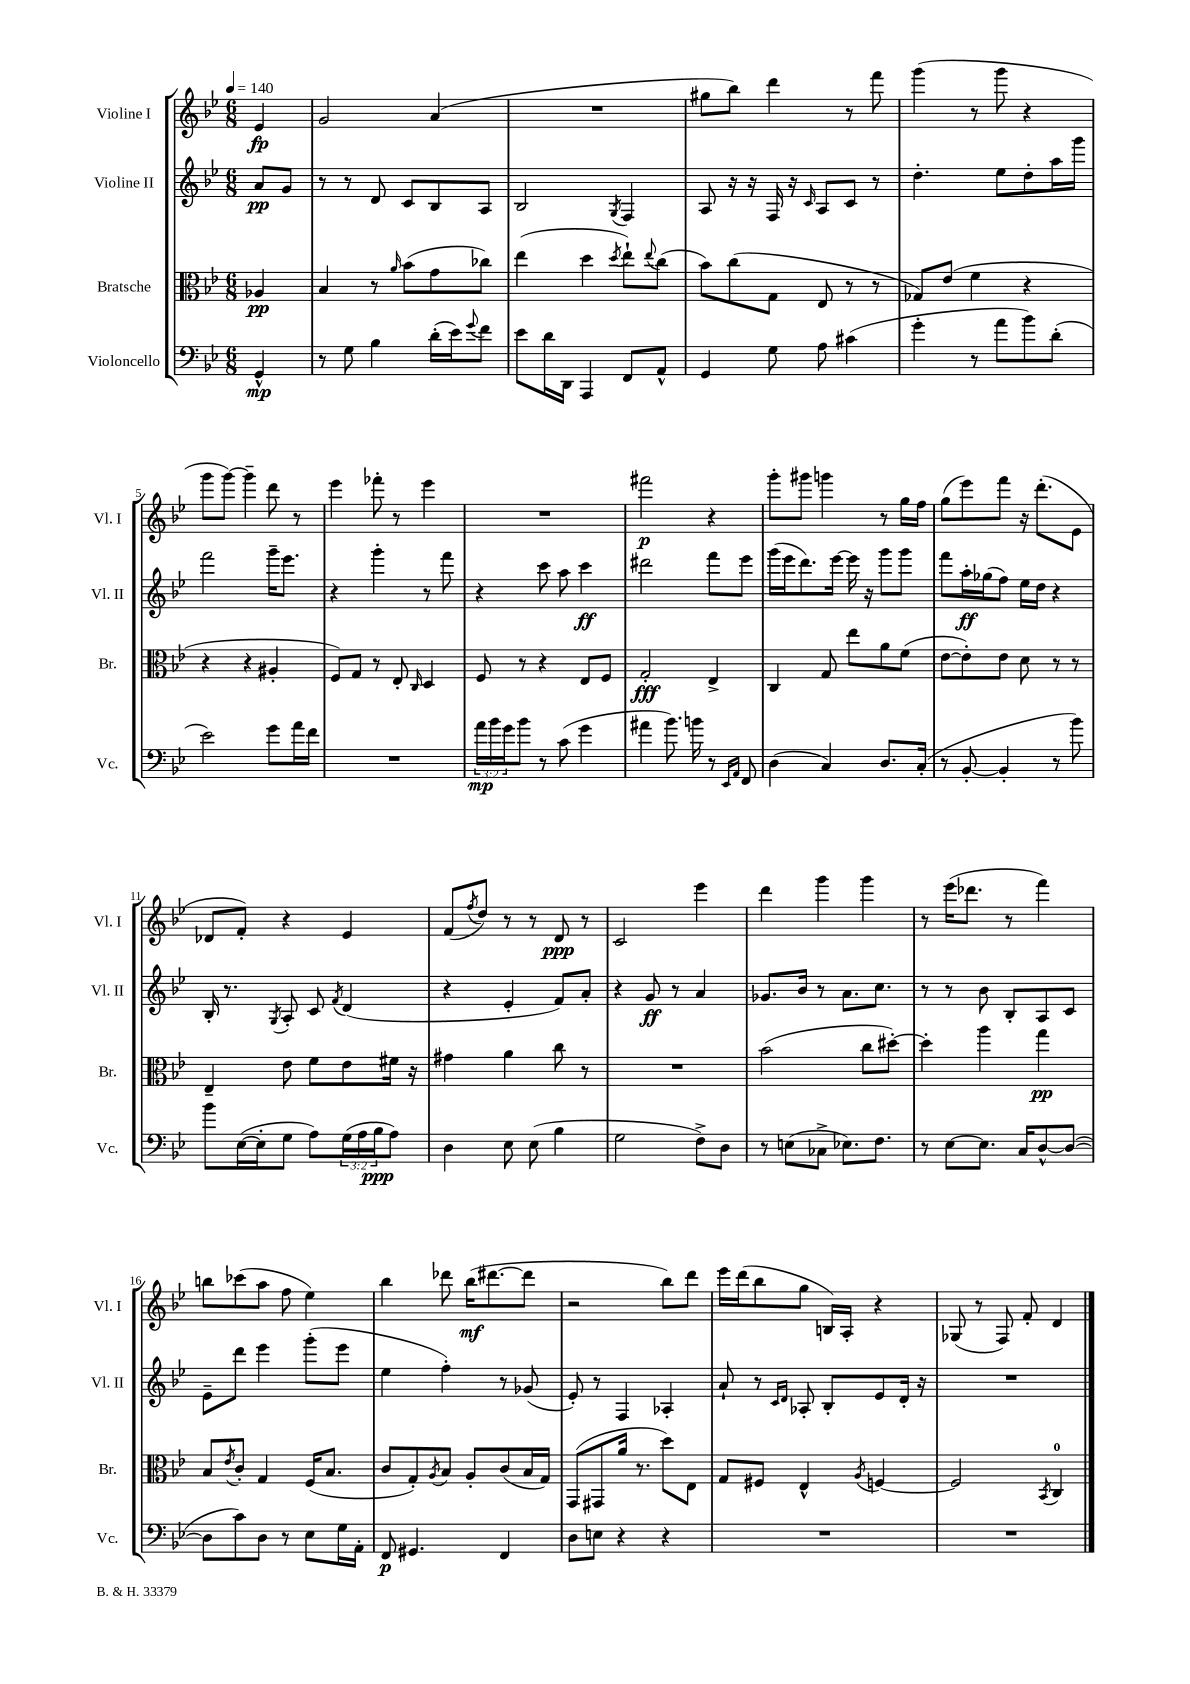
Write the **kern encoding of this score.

**kern	**dynam	**kern	**dynam	**kern	**dynam	**kern	**dynam
*part4	*part4	*part3	*part3	*part2	*part2	*part1	*part1
*staff4	*staff4	*staff3	*staff3	*staff2	*staff2	*staff1	*staff1
*I"Violoncello	*	*I"Bratsche	*	*I"Violine II	*	*I"Violine I	*
*I'Vc.	*	*I'Br.	*	*I'Vl. II	*	*I'Vl. I	*
*clefF4	*	*clefC3	*	*clefG2	*	*clefG2	*
*k[b-e-]	*	*k[b-e-]	*	*k[b-e-]	*	*k[b-e-]	*
*M6/8	*	*M6/8	*	*M6/8	*	*M6/8	*
*MM140	*	*MM140	*	*MM140	*	*MM140	*
=	=	=	=	=	=	=	=
4GG^^/	mp	4A-X/	pp	8a/L	pp	4e-/	fp
.	.	.	.	8g/J	.	.	.
=1	=1	=1	=1	=1	=1	=1	=1
8r	.	4B-/	.	8r	.	2g/	.
8G\	.	.	.	8r	.	.	.
4B-\	.	8r	.	8d/	.	.	.
.	.	16qqa/	.	.	.	.	.
.	.	(8b-\L	.	8c/L	.	.	.
(16d'\LL	.	8g\	.	8B-/	.	(4a/	.
16e-\J)	.	.	.	.	.	.	.
8qqg/	.	.	.	.	.	.	.
8f\J	.	8cc-X\J)	.	8A/J	.	.	.
=2	=2	=2	=2	=2	=2	=2	=2
8e-\L	.	(4ee-\	.	2B-/	.	2.r	.
16d\L	.	.	.	.	.	.	.
16DD\JJ	.	.	.	.	.	.	.
4AAA/	.	4dd\	.	.	.	.	.
.	.	8qdd/	.	8qG/	.	.	.
8FF/L	.	8ee-`\L)	.	4F/	.	.	.
.	.	8qqee-/	.	.	.	.	.
8AA^^/J	.	(8cc\J	.	.	.	.	.
=3	=3	=3	=3	=3	=3	=3	=3
4GG/	.	8b-\L)	.	8A/	.	8gg#X\L	.
.	.	(8cc\	.	16r	.	8bb-\J)	.
.	.	.	.	16r	.	.	.
8G\	.	8G\J	.	16F/	.	4ddd\	.
.	.	.	.	16r	.	.	.
.	.	.	.	16qqc/	.	.	.
8A\	.	8E-/	.	8A/L	.	.	.
(4c#X\	.	8r	.	8c/J	.	8r	.
.	.	8r	.	8r	.	8fff\	.
=4	=4	=4	=4	=4	=4	=4	=4
4g'\	.	8G-X/L)	.	4.dd'\	.	(4ggg\	.
.	.	(8e-/J	.	.	.	.	.
8r	.	4f\	.	.	.	8r	.
8a\L	.	.	.	8ee-\L	.	8ggg\	.
8b-\)	.	4r	.	8dd'\	.	4r	.
(8d'\J	.	.	.	16aa\L	.	.	.
.	.	.	.	16ggg\JJ	.	.	.
!!LO:LB:g=z
=5	=5	=5	=5	=5	=5	=5	=5
2e-\)	.	4r	.	2fff\	.	8ggg\L	.
.	.	.	.	.	.	[8ggg\J)	.
.	.	4r	.	.	.	4ggg~\]	.
8g\L	.	4A#X'/	.	16ggg~\KL	.	8ddd\	.
.	.	.	.	8.eee-\J	.	.	.
16a\L	.	.	.	.	.	8r	.
16f\JJ	.	.	.	.	.	.	.
=6	=6	=6	=6	=6	=6	=6	=6
2.r	.	8F/L)	.	4r	.	4eee-\	.
.	.	8G/J	.	.	.	.	.
.	.	8r	.	4ggg'\	.	8fff-X'\	.
.	.	8E-'/	.	.	.	8r	.
.	.	16qqC/	.	.	.	.	.
.	.	4D/	.	8r	.	4eee-\	.
.	.	.	.	8fff\	.	.	.
=7	=7	=7	=7	=7	=7	=7	=7
24a\LL	mp	8F/	.	4r	.	2.r	.
24b-\	.	.	.	.	.	.	.
24g\J	.	.	.	.	.	.	.
8b-\J	.	8r	.	.	.	.	.
8r	.	4r	.	8ccc\	.	.	.
(8c\	.	.	.	8aa\	.	.	.
4g\	.	8E-/L	.	4ccc\	ff	.	.
.	.	8F/J	.	.	.	.	.
=8	=8	=8	=8	=8	=8	=8	=8
4a#X\	.	2G'/	fff	2ddd#X\	.	2fff#X\	p
8.b-\)	.	.	.	.	.	.	.
16bn\	.	.	.	.	.	.	.
8r	.	4E-^/	.	8fff\L	.	4r	.
16qqEE-/LL	.	.	.	.	.	.	.
16qqAA/JJ	.	.	.	.	.	.	.
8FF/	.	.	.	8eee-\J	.	.	.
=9	=9	=9	=9	=9	=9	=9	=9
(4D\	.	4C/	.	(16ggg\LL	.	8ggg'\L	.
.	.	.	.	16eee-\J	.	.	.
.	.	.	.	8.ddd\)	.	8ggg#X\J	.
4C/)	.	8G/	.	.	.	4gggn\	.
.	.	.	.	[16eee-\Jk	.	.	.
.	.	8ee-\L	.	16eee-\]	.	.	.
.	.	.	.	16r	.	.	.
8.D/L	.	8a\	.	8ggg\L	.	8r	.
.	.	(8f\J	.	8ggg\J	.	16gg\LL	.
(16C'/Jk	.	.	.	.	.	16ff\JJ	.
=10	=10	=10	=10	=10	=10	=10	=10
8r	.	[8e-\L	.	8fff\L	.	(8gg\L	.
[8BB-'/	.	8e-'\])	.	16aa'\L	ff	8eee-\)	.
.	.	.	.	(16gg-X\J	.	.	.
4BB-'/]	.	8e-\J	.	8ff\J)	.	8fff\J	.
.	.	8d\	.	16ee-\LL	.	16r	.
.	.	.	.	16dd\JJ	.	(8.ddd'\L	.
8r	.	8r	.	4r	.	.	.
8b-\)	.	8r	.	.	.	8e-\J	.
!!LO:LB:g=z
=11	=11	=11	=11	=11	=11	=11	=11
8b-\L	.	4E-~/	.	16B-'/	.	8d-X/L	.
.	.	.	.	8.r	.	.	.
([16E-\L	.	.	.	.	.	8f'/J)	.
16E-'\J]	.	.	.	.	.	.	.
.	.	.	.	8qG/	.	.	.
8G\J	.	8e-\	.	8A'/	.	4r	.
8A\L)	.	8f\L	.	8c/	.	.	.
.	.	.	.	8qf/	.	.	.
(24G\L	.	8e-\	.	(4d/	.	4e-/	.
24A\	.	.	.	.	.	.	.
24B-\J	ppp	.	.	.	.	.	.
8A\J)	.	16f#X\Jk	.	.	.	.	.
.	.	16r	.	.	.	.	.
=12	=12	=12	=12	=12	=12	=12	=12
4D\	.	4g#X\	.	4r	.	(8f/L	.
.	.	.	.	.	.	8qff/	.
.	.	.	.	.	.	8dd/J)	.
8E-\	.	4a\	.	4e-'/	.	8r	.
(8E-\	.	.	.	.	.	8r	.
4B-\	.	8cc\	.	8f/L)	.	8d/	ppp
.	.	8r	.	8a'/J	.	8r	.
=13	=13	=13	=13	=13	=13	=13	=13
2G\	.	2.r	.	4r	.	2c/	.
.	.	.	.	8g/	ff	.	.
.	.	.	.	8r	.	.	.
8F^\L)	.	.	.	4a/	.	4eee-\	.
8D\J	.	.	.	.	.	.	.
=14	=14	=14	=14	=14	=14	=14	=14
8r	.	(2b-\	.	8.g-X/L	.	4ddd\	.
(8En\L	.	.	.	.	.	.	.
.	.	.	.	16b-/Jk	.	.	.
8C-X^\J	.	.	.	8r	.	4ggg\	.
8.E-X\L)	.	.	.	8.a\L	.	.	.
.	.	8cc\L	.	.	.	4ggg\	.
8.F\J	.	.	.	8.cc\J	.	.	.
.	.	[8dd#X'\J)	.	.	.	.	.
=15	=15	=15	=15	=15	=15	=15	=15
8r	.	4dd#'\]	.	8r	.	8r	.
[8E-\L	.	.	.	8r	.	(16eee-\KL	.
.	.	.	.	.	.	8.ddd-X\J	.
8.E-\J]	.	4aa\	.	8b-\	.	.	.
.	.	.	.	8B-'/L	.	8r	.
16C/KL	.	.	.	.	.	.	.
[8D^^/	.	4gg\	pp	8A/	.	4fff\)	.
(8D/J_	.	.	.	8c/J	.	.	.
!!LO:LB:g=z
=16	=16	=16	=16	=16	=16	=16	=16
8D\L]	.	8B-/L	.	8e-~\L	.	8bbn\L	.
.	.	8qe-/	.	.	.	.	.
8c\)	.	8c'/J	.	8ddd\J	.	(8ccc-X\	.
8D\J	.	4G/	.	4eee-\	.	8aa\J	.
8r	.	.	.	.	.	8ff\	.
8E-\L	.	(16F/KL	.	(8ggg'\L	.	4ee-\)	.
.	.	8.B-/J	.	.	.	.	.
16G\L	.	.	.	8eee-\J	.	.	.
16AA'\JJ	.	.	.	.	.	.	.
=17	=17	=17	=17	=17	=17	=17	=17
8FF/	p	8c/L	.	4ee-\	.	4bb-\	.
4.GG#X/	.	8G'/)	.	.	.	.	.
.	.	8qA/	.	.	.	.	.
.	.	8B-/J	.	4ff'\)	.	8ddd-X\	.
.	.	8A'/L	.	.	.	(16bb-\KL	mf
.	.	.	.	.	.	[8.ddd#X\	.
4FF/	.	(8c/	.	8r	.	.	.
.	.	16B-/L	.	(8g-X/	.	8ddd#\J]	.
.	.	16G/JJ)	.	.	.	.	.
=18	=18	=18	=18	=18	=18	=18	=18
8D\L	.	(8GG/L	.	8e-'/)	.	2r	.
8En\J	.	8GG#X/	.	8r	.	.	.
4r	.	16a/Jk	.	4F/	.	.	.
.	.	8.r	.	.	.	.	.
4r	.	8dd\L)	.	4A-X'/	.	8bb-\L)	.
.	.	8E-\J	.	.	.	8ddd\J	.
=19	=19	=19	=19	=19	=19	=19	=19
2.r	.	8G/L	.	8a`/	.	16eee-\LL	.
.	.	.	.	.	.	(16ddd\J	.
.	.	8F#X/J	.	8r	.	8bb-\	.
.	.	.	.	16qqc/LL	.	.	.
.	.	.	.	16qqd/JJ	.	.	.
.	.	4E-^^/	.	8A-X'/	.	8gg\J	.
.	.	.	.	8B-'/L	.	16Bn/LL)	.
.	.	.	.	.	.	16A'/JJ	.
.	.	8qA/	.	.	.	.	.
.	.	[4Fn/	.	8e-/	.	4r	.
.	.	.	.	16d'/Jk	.	.	.
.	.	.	.	16r	.	.	.
=20	=20	=20	=20	=20	=20	=20	=20
2.r	.	2F/]	.	2.r	.	(8G-X/	.
.	.	.	.	.	.	8r	.
.	.	.	.	.	.	8F/)	.
.	.	.	.	.	.	8f'/	.
.	.	8qBB-/	.	.	.	.	.
.	.	4C/	.	.	.	4d/	.
==	==	==	==	==	==	==	==
*-	*-	*-	*-	*-	*-	*-	*-
